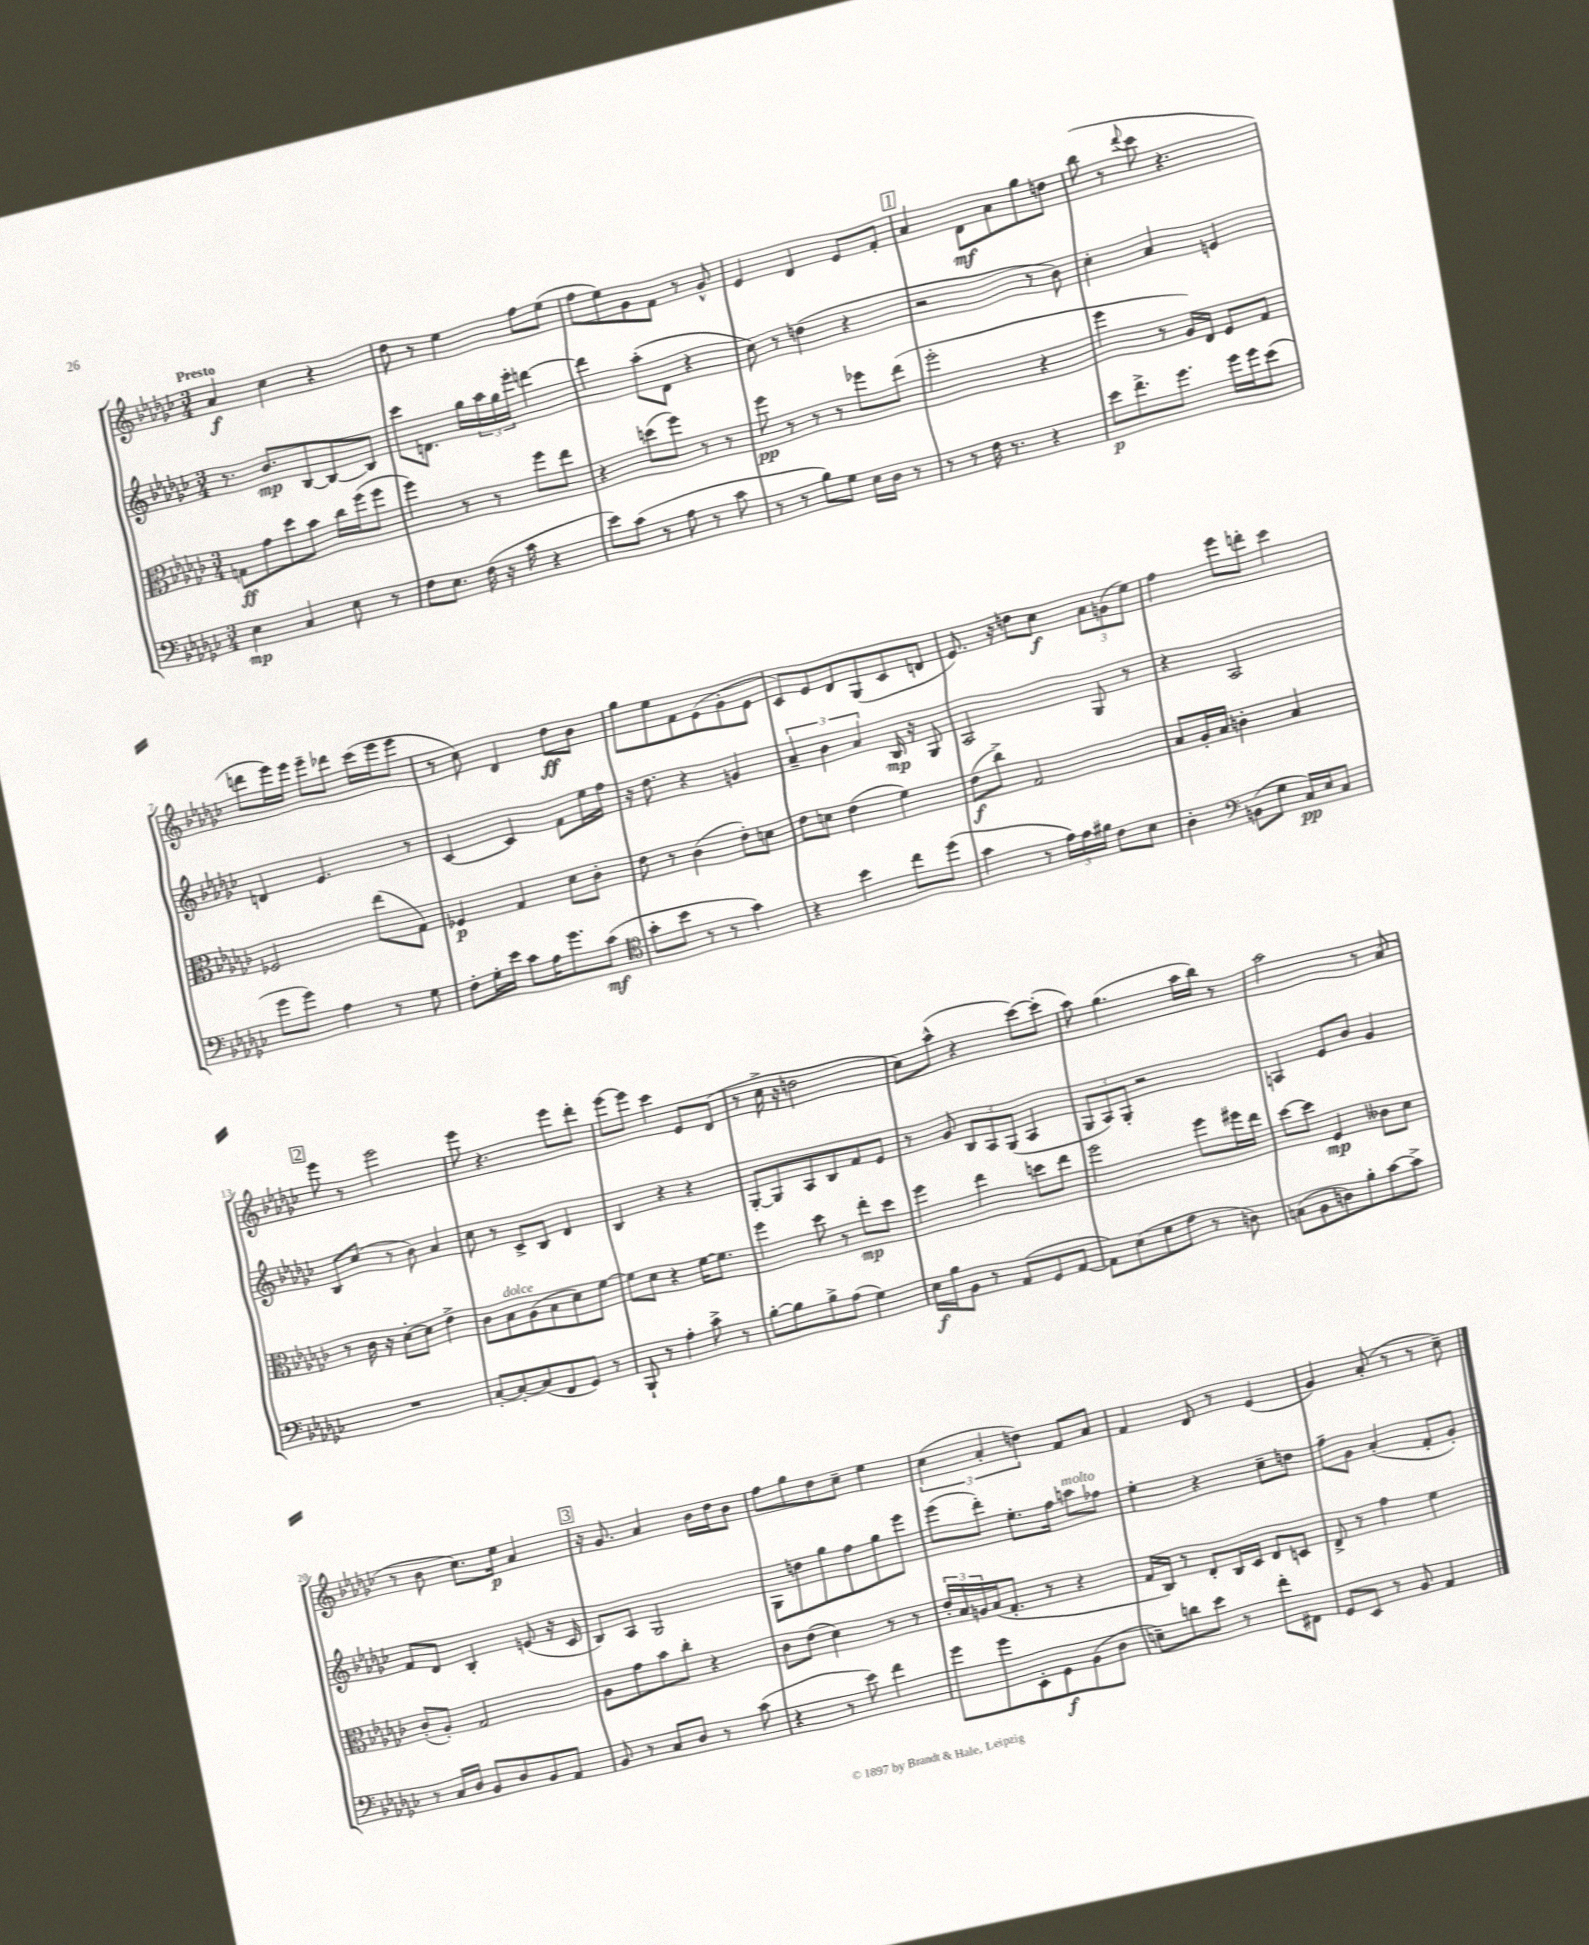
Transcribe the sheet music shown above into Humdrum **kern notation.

**kern	**dynam	**kern	**dynam	**kern	**dynam	**kern	**dynam
*part4	*part4	*part3	*part3	*part2	*part2	*part1	*part1
*staff4	*staff4	*staff3	*staff3	*staff2	*staff2	*staff1	*staff1
*clefF4	*	*clefC3	*	*clefG2	*	*clefG2	*
*k[b-e-a-d-g-c-]	*	*k[b-e-a-d-g-c-]	*	*k[b-e-a-d-g-c-]	*	*k[b-e-a-d-g-c-]	*
*M3/4	*	*M3/4	*	*M3/4	*	*M3/4	*
=1	=1	=1	=1	=1	=1	=1	=1
!	!	!	!	!	!	!LO:TX:a:B:t=Presto	!
4E-\	mp	8Gn\L	ff	8.r	.	4a-/	f
.	.	8g-\	.	.	.	.	.
.	.	.	.	8.b-/L	mp	.	.
4C-/	.	8dd-\	.	.	.	4cc-\	.
.	.	8b-\J	.	[8B-/	.	.	.
8E-\	.	16cc-\LL	.	8B-/_	.	4r	.
.	.	(16ff\J	.	.	.	.	.
8r	.	8ff\J	.	8B-/J]	.	.	.
=2	=2	=2	=2	=2	=2	=2	=2
8F\L	.	4ff\)	.	8ccc-\L	.	8dd-\	.
8.E-\J	.	.	.	8.dn\J	.	8r	.
.	.	8r	.	.	.	4ee-\	.
(16F\	.	.	.	16gg-\LL	.	.	.
16r	.	8r	.	24aa-\	.	.	.
.	.	.	.	24gg-\	.	.	.
16c-\	.	.	.	.	.	.	.
.	.	.	.	24eee-'\JJ	.	.	.
4r	.	8ff\L	.	[4dddn\	.	8ff\L	.
.	.	8ee-\J	.	.	.	(8ee-\J	.
=3	=3	=3	=3	=3	=3	=3	=3
8e-\L)	.	4r	.	4ddd\]	.	8ff\L	.
(8c-\J	.	.	.	.	.	8ee-\)	.
8r	.	(8ddn\L	.	(8aa-'\L	.	8g-\	.
8A-\	.	8ff\J)	.	8d-\J	.	8f\J	.
8r	.	8r	.	4r	.	8r	.
8c-\	.	8r	.	.	.	8g-^^/	.
=4	=4	=4	=4	=4	=4	=4	=4
8r	.	8ff\	pp	8cc-\)	.	4e-/	.
8r	.	8r	.	8r	.	.	.
8B-\L)	.	8r	.	(4ddn\	.	4d-/	.
8G-\J	.	8r	.	.	.	.	.
16E-\LL	.	8ff-X\L	.	4r	.	8e-/L	.
16D-\JJ	.	.	.	.	.	.	.
8r	.	(8ee-\J	.	.	.	8f'/J	.
!!LO:REH:place=s1:t=1
=5	=5	=5	=5	=5	=5	=5	=5
8r	.	2ff'\	.	2r	.	4a-/	.
8r	.	.	.	.	.	.	.
16F\	.	.	.	.	.	8d-\L	mf
8.r	.	.	.	.	.	.	.
.	.	.	.	.	.	8a-\	.
4r	.	4r	.	8r	.	8gg-\	.
.	.	.	.	8b-\)	.	8ddn\J	.
=6	=6	=6	=6	=6	=6	=6	=6
8e-\L	p	4ff\	.	4cc-'\	.	(8bb-\	.
8.f^\	.	.	.	.	.	8r	.
.	.	.	.	.	.	8qqddd-/	.
.	.	8r	.	4a-/	.	8ccc-\	.
8.g-\J	.	.	.	.	.	.	.
.	.	16A-/LL)	.	.	.	4.r	.
.	.	16E-/JJ	.	.	.	.	.
16g-\LL	.	8F/L	.	4en/	.	.	.
16g-\J	.	.	.	.	.	.	.
(8e-\J	.	8G-/J	.	.	.	.	.
!!LO:LB:g=z
=7	=7	=7	=7	=7	=7	=7	=7
8g-\L	.	2F-X/	.	4dn/	.	8dddn\L	.
8g-\J)	.	.	.	.	.	16eee-\L)	.
.	.	.	.	.	.	16eee-\JJ	.
4A-\	.	.	.	4.e-/	.	8eee-~\L	.
.	.	.	.	.	.	8ddd-X\J	.
8r	.	(8ee-\L	.	.	.	(16ccc-\LL	.
.	.	.	.	.	.	16eee-\J	.
8G-\	.	8G-\J)	.	8r	.	8eee-\J	.
=8	=8	=8	=8	=8	=8	=8	=8
8F'\L	.	4F-X/	p	[4c-/	.	8r	.
16G-'\L	.	.	.	.	.	8cc-\)	.
16e-\JJ	.	.	.	.	.	.	.
8c-\L	.	4G-/	.	4c-/]	.	4d-/	.
16A-\K	.	.	.	.	.	.	.
8.g-\	.	.	.	.	.	.	.
.	.	8d-\L	.	8f\L	.	8dd-\L	ff
(8c-\J	mf	8c-'\J	.	16ee-\L	.	8b-\J	.
.	.	.	.	16ff\JJ	.	.	.
=9	=9	=9	=9	=9	=9	=9	=9
*clefC4	*	*	*	*	*	*	*
8g-'\L	.	8e-\	.	16r	.	8gg-\L	.
.	.	.	.	8.dd-\	.	.	.
8b-\J	.	8r	.	.	.	8ee-\	.
8r	.	(4c-\	.	4r	.	8f\	.
8r	.	.	.	.	.	(8e-\	.
4g-\)	.	8e-'\L)	.	4gn/	.	8g-'\	.
.	.	8dn\J	.	.	.	8e-\J	.
=10	=10	=10	=10	=10	=10	=10	=10
4r	.	8e-\L	.	6a-~/	.	8c-/L)	.
.	.	8dn\J	.	.	.	8e-/	.
.	.	.	.	6b-\	.	.	.
4b-\	.	(4e-\	.	.	.	8d-/	.
.	.	.	.	6a-/	.	.	.
.	.	.	.	.	.	(8G-/	.
8cc-\L	.	4f\)	.	16B-/	mp	8c-/	.
.	.	.	.	16r	.	.	.
(8dd-\J	.	.	.	8G-/	.	8dn/J	.
=11	=11	=11	=11	=11	=11	=11	=11
4g-\	.	(8e-\L	f	2A-/	.	8.e-/)	.
.	.	8cc-^\J)	.	.	.	.	.
.	.	.	.	.	.	16r	.
8r	.	2G-/	.	.	.	8ddn\L	.
24e-\LL)	.	.	.	.	.	8cc-\J	f
24e-\	.	.	.	.	.	.	.
24f#X\JJ	.	.	.	.	.	.	.
8c-\L	.	.	.	8G-/	.	12a-\L	.
.	.	.	.	.	.	(12gn\	.
8B-\J	.	.	.	8r	.	.	.
.	.	.	.	.	.	12ee-\J)	.
=12	=12	=12	=12	=12	=12	=12	=12
4A-'\	.	8B-/L	.	4r	.	4ff\	.
.	.	16A-'/L	.	.	.	.	.
.	.	16B-/JJ	.	.	.	.	.
*clefF4	*	*	*	*	*	*	*
(8BBn\L	.	4cn'\	.	2A-/	.	8eee-\L	.
8G-\J	.	.	.	.	.	8dddn'\J	.
16C-/LL)	pp	4B-/	.	.	.	4ccc-\	.
16E-/J	.	.	.	.	.	.	.
8C-/J	.	.	.	.	.	.	.
!!LO:LB:g=z
!!LO:REH:place=s1:t=2
=13	=13	=13	=13	=13	=13	=13	=13
2.r	.	8r	.	8B-/L	.	8eee-\	.
.	.	16c-\	.	(8cc-/J	.	8r	.
.	.	16r	.	.	.	.	.
.	.	[8d-'\L	.	8r	.	2eee-\	.
.	.	8d-\J]	.	8b-\)	.	.	.
.	.	4e-^\	.	4a-/	.	.	.
=14	=14	=14	=14	=14	=14	=14	=14
[8C-'/L	.	8c-\L	.	8cc-\	.	8eee-\	.
!	!	!LO:TX:a:i:t=dolce	!	!	!	!	!
8C-'/_	.	8B-\	.	8r	.	4.r	.
(8C-/]	.	(8A-\	.	8c-^/L	.	.	.
8FF/	.	8B-\	.	8B-/J	.	.	.
8GG-/J)	.	8d-\)	.	4d-/	.	8eee-\L	.
8r	.	[8f\J	.	.	.	8ddd-'\J	.
=15	=15	=15	=15	=15	=15	=15	=15
8BBB-`/	.	8f\L]	.	4B-/	.	[8eee-\L	.
8r	.	8d-\J	.	.	.	8eee-\J]	.
4A-'\	.	4r	.	4r	.	4ccc-\	.
8c-^\	.	[16f\KL	.	4r	.	8e-/L	.
.	.	8.f\J]	.	.	.	.	.
8r	.	.	.	.	.	(8d-/J	.
=16	=16	=16	=16	=16	=16	=16	=16
[8B-'\L	.	4ff\	.	[8G-'/L	.	8r	.
8B-\]	.	.	.	8G-/]	.	16cc-^\	.
.	.	.	.	.	.	16r	.
8B-^\	.	8dd-\	.	8A-/	.	2ddn\	.
(8A-\J	.	8r	.	8B-/	.	.	.
4G-\)	.	8ee-'\L	mp	8f/	.	.	.
.	.	8dd-\J	.	8e-/J	.	.	.
=17	=17	=17	=17	=17	=17	=17	=17
16E-\LL	f	4ff\	.	8r	.	8cc-\L)	.
16B-\J	.	.	.	.	.	.	.
8BB-\J	.	.	.	8g-/	.	(8aa-^^\J	.
8r	.	4ee-\	.	12B-/L	.	4r	.
.	.	.	.	12A-/	.	.	.
(8AA-/L	.	.	.	.	.	.	.
.	.	.	.	(12G-/J	.	.	.
8GG-/	.	8ddn\L	.	4A-/	.	[8ccc-\L)	.
[8AA-/J	.	8ee-\J	.	.	.	(8ccc-'\J]	.
=18	=18	=18	=18	=18	=18	=18	=18
8AA-\L])	.	2ff\	.	12G-/L	.	8aa-\)	.
.	.	.	.	12A-/)	.	.	.
(8E-\	.	.	.	.	.	(4.gg-\	.
.	.	.	.	12G-'/J	.	.	.
8G-\	.	.	.	2r	.	.	.
8A-\J	.	.	.	.	.	.	.
8r	.	8ff\L	.	.	.	16aa-\LL	.
.	.	.	.	.	.	16bb-\JJ)	.
8Dn\)	.	16ff#X\L	.	.	.	8r	.
.	.	16ee-\JJ	.	.	.	.	.
=19	=19	=19	=19	=19	=19	=19	=19
(8Cn\L	.	[8dd-\L	.	4An/	.	2aa-\	.
8BB-\	.	8dd-\J]	.	.	.	.	.
8Dn\)	.	4F/	mp	8e-/L	.	.	.
8B-'\	.	.	.	8b-/J	.	.	.
[8c-\	.	8c--X\L	.	4g-/	.	8r	.
8c-^\J]	.	8d-\J	.	.	.	(8a-/	.
!!LO:LB:g=z
=20	=20	=20	=20	=20	=20	=20	=20
8r	.	(8c-'/L	.	8f/L	.	8r	.
16C-/LL	.	8A-'/J)	.	8d-/J	.	8b-\	.
16D-/JJ	.	.	.	.	.	.	.
8BB-/L	.	2G-/	.	4B-'/	.	8.cc-\L)	.
8D-/	.	.	.	.	.	.	.
.	.	.	.	.	.	16ee-\Jk	p
8BB-/	.	.	.	(8en/	.	4a-/	.
8AA-/J	.	.	.	16r	.	.	.
.	.	.	.	16c-/	.	.	.
!!LO:REH:place=s1:t=3
=21	=21	=21	=21	=21	=21	=21	=21
8BB-/	.	8A-\L	.	8B-/L)	.	16r	.
.	.	.	.	.	.	8.g-/	.
8r	.	8g-\	.	8A-/J	.	.	.
8C-/L	.	8b-\	.	2G-/	.	4a-/	.
8D-/J	.	8cc-'\J	.	.	.	.	.
8r	.	4r	.	.	.	16b-\LL	.
.	.	.	.	.	.	16dd-\J	.
(8c-\	.	.	.	.	.	8b-\J	.
=22	=22	=22	=22	=22	=22	=22	=22
4r	.	8c-\L	.	8G-\L	.	8ff\L	.
.	.	(8e-\J	.	8ddn\	.	8gg-\	.
8r	.	4d-\)	.	8gg-\	.	8dd-\	.
8e-\)	.	.	.	8ff\	.	8cc-~\J	.
4f\	.	8r	.	8gg-\	.	4ee-\	.
.	.	8r	.	8eee-\J	.	.	.
=23	=23	=23	=23	=23	=23	=23	=23
8g-\L	.	24e-'/LL	.	(8eee-\L	.	(6cc-\	.
.	.	24B-/	.	.	.	.	.
.	.	24An/	.	.	.	.	.
8g-\	.	(16B-/J	.	8ddd-'\J)	.	.	.
.	.	.	.	.	.	6a-'/	.
.	.	8.G-'/J	.	.	.	.	.
8EE-'\	.	.	.	8.ee-'\L	.	.	.
.	.	.	.	.	.	6ddn\)	.
8GG-\	f	8r	.	.	.	.	.
.	.	.	.	16ff\Jk	.	.	.
!	!	!	!	!LO:TX:a:i:t=molto	!	!	!
(8BB-\	.	4r	.	8aan\L	.	8f/L	.
8D-\J	.	.	.	8ff-X\J	.	8a-/J	.
=24	=24	=24	=24	=24	=24	=24	=24
8En~\L)	.	16G-/LL	.	4ee-'\	.	4f/	.
.	.	16C-/JJ)	.	.	.	.	.
8dn\	.	8r	.	.	.	.	.
8e-\J	.	8E-'/L	.	4r	.	8d-/	.
8r	.	16C-/L	.	.	.	8r	.
.	.	16D-/JJ	.	.	.	.	.
8f'\L	.	8E-/L	.	8cc-~\L	.	(4e-/	.
8FF#X\J	.	8Dn/J	.	8ddn\J	.	.	.
=25	=25	=25	=25	=25	=25	=25	=25
8GG-/L	.	8E-^/	.	8ff~\L	.	4g-/)	.
8EE-/J	.	8r	.	8g-\J	.	.	.
8r	.	4g-\	.	(4a-'/	.	(8a-'/	.
8BB-/	.	.	.	.	.	8r	.
4AA-/	.	4f\	.	8f'/L	.	8r	.
.	.	.	.	8g-'/J)	.	8cc-~\)	.
==	==	==	==	==	==	==	==
*-	*-	*-	*-	*-	*-	*-	*-
